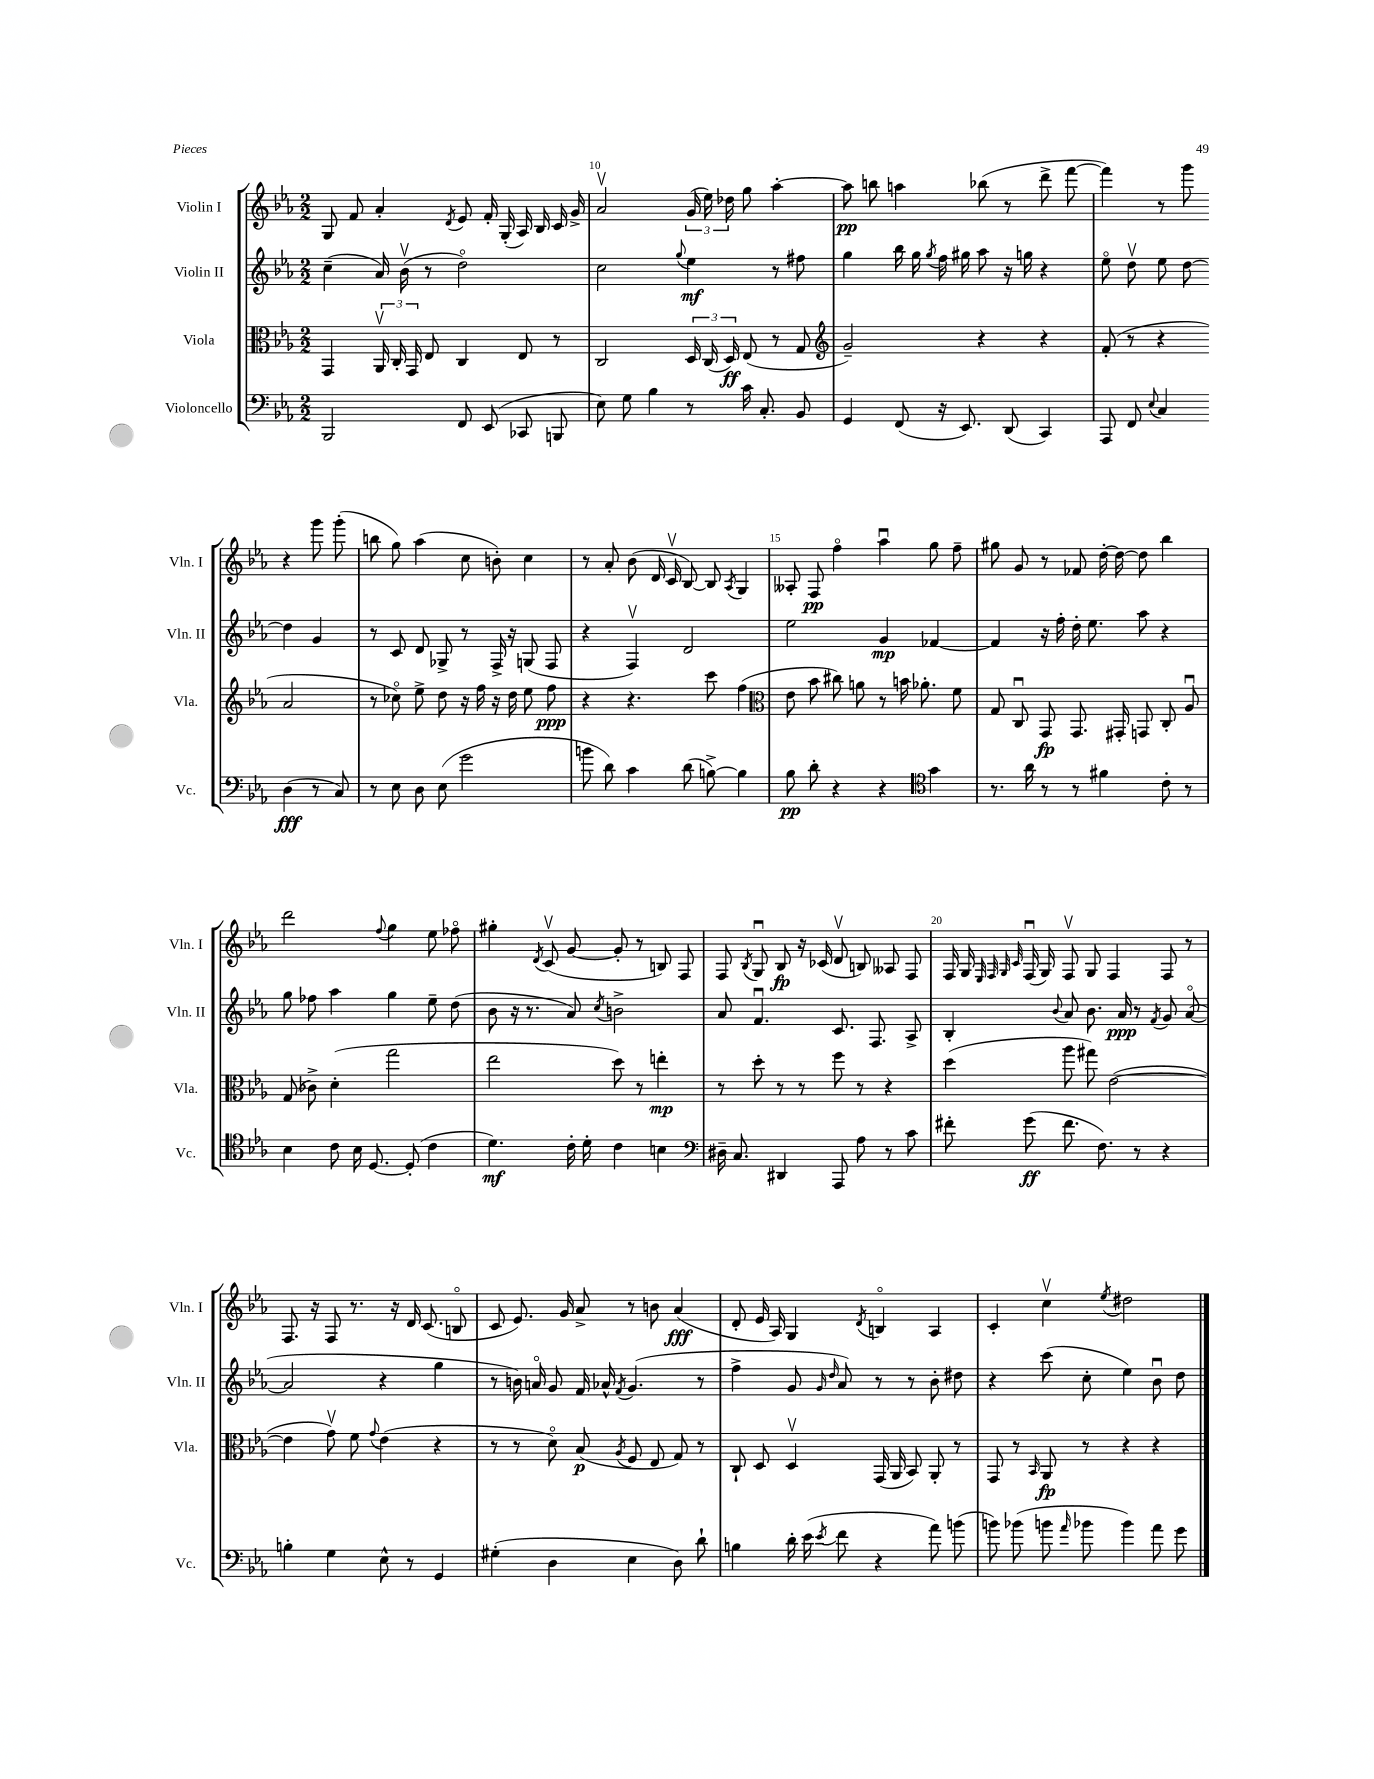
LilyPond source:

<<
\new StaffGroup <<
\new Staff = "s0" \with { instrumentName = "Violin I" shortInstrumentName = "Vln. I" } {
    \clef treble \key ees \major \numericTimeSignature \time 2/2
    \autoBeamOff g8 f'8 aes'4-. \acciaccatura { d'8 } ees'8 f'16-. g16-.( aes16) bes16 c'16 g'16-> |
    aes'2\upbow \tuplet 3/2 { g'16( ees''16) des''16 } g''8 aes''4~-. |
    aes''8\pp b''8 a''4 bes''8( r8 d'''8-> f'''8~ |
    f'''4) r8 g'''8 r4 g'''8 g'''8-.( |
    b''8 g''8) aes''4( c''8 b'8-.) c''4 |
    r8 aes'8-. bes'8( d'16 c'16\upbow bes8~) bes8 \acciaccatura { aes8 } g4 |
    aeses8-. f8\pp f''4\flageolet aes''4\downbow g''8 f''8-- |
    gis''8 g'8 r8 fes'8 d''16~-. d''16~ d''8 bes''4 |
    d'''2 \appoggiatura { f''8 } g''4 ees''8 fes''8\flageolet |
    gis''4-. \acciaccatura { d'8 } c'8\upbow( g'8~ g'8-. r8 b8) f8 |
    f8 \acciaccatura { bes8 } g8\downbow bes8\fp r16 ces'16( d'8\upbow b8) aeses8 f8 |
    f16 g16 \grace { ees32 f32 g32 c'32 } f16\downbow( g16) f8\upbow g8 f4 f8 r8 |
    f8. r16 f8 r8. r16 d'16 c'8.( b8\flageolet |
    c'8 ees'8.) g'16 aes'8-> r8 b'8 aes'4\fff( |
    d'8-. ees'16 aes16) g4 \acciaccatura { d'8 } b4\flageolet aes4 |
    c'4-. c''4\upbow \acciaccatura { ees''8 } dis''2 \bar "|." |
}
\new Staff = "s1" \with { instrumentName = "Violin II" shortInstrumentName = "Vln. II" } {
    \clef treble \key ees \major \numericTimeSignature \time 2/2
    \autoBeamOff c''4--( aes'16) bes'16\upbow( r8 d''2\flageolet) |
    c''2 \appoggiatura { g''8 } ees''4\mf r8 fis''8 |
    g''4 bes''16 g''16 \acciaccatura { g''8 } f''16 gis''16 aes''8 r16 g''16 r4 |
    ees''8\flageolet d''8\upbow ees''8 d''8~ d''4 g'4 |
    r8 c'8 d'8 ges8-> r8 f16-> r16 g8( f8 |
    r4 f4\upbow) d'2 |
    ees''2 g'4\mp fes'4~ |
    fes'4 r16 f''16-. d''16-. ees''8. aes''8 r4 |
    g''8 fes''8 aes''4 g''4 ees''8-- d''8( |
    bes'8 r16 r8. aes'8) \acciaccatura { c''8 } b'2-> |
    aes'8 f'4.\downbow c'8. f8. aes8-> |
    bes4-. \appoggiatura { bes'8 } aes'8 bes'8. aes'16\ppp r8 \acciaccatura { f'8 } g'8 aes'8~\flageolet( |
    aes'2 r4 g''4 |
    r8 b'16) a'16\flageolet g'8 f'16 aes'16-^ \acciaccatura { f'8 } g'4.( r8 |
    f''4-> g'8 \grace { g'16 d''16 } aes'8) r8 r8 bes'8-. dis''8 |
    r4 c'''8( c''8-. ees''4) bes'8\downbow d''8 \bar "|." |
}
\new Staff = "s2" \with { instrumentName = "Viola" shortInstrumentName = "Vla." } {
    \clef alto \key ees \major \numericTimeSignature \time 2/2
    \autoBeamOff g,4 \tuplet 3/2 { aes,16\upbow c16-. g,16 } ees8 c4 ees8 r8 |
    c2 \tuplet 3/2 { d16 c16( d16\ff) } ees8( r8 g8 |
    \clef treble g'2--) r4 r4 |
    f'8-.( r8 r4 aes'2 |
    r8 ces''8\flageolet) ees''8-> d''8 r16 f''16 r16 d''16 ees''8 f''8\ppp |
    r4 r4. c'''8 f''4( |
    \clef alto ees'8 bes'8 cis''8) a'8 r8 b'16 aes'8.-. f'8 |
    g8 c8\downbow g,8\fp g,8. gis,16-. g,8 c8-. aes8\downbow |
    g8( ces'8->) d'4-.( g''2 |
    ees''2 d''8) r8 e''4-.\mp |
    r8 d''8-. r8 r8 f''8 r8 r4 |
    d''4( aes''8 gis''8) ees'2~( |
    ees'4 g'8\upbow) f'8 \appoggiatura { g'8 } ees'4( r4 |
    r8 r8 d'8\flageolet) bes8\p( \acciaccatura { aes8 } f8 ees8 g8) r8 |
    c8-! d8 d4\upbow g,16( aes,16 bes,8) aes,8-. r8 |
    g,8 r8 \grace { bes,16 } aes,8\fp r8 r4 r4 \bar "|." |
}
\new Staff = "s3" \with { instrumentName = "Violoncello" shortInstrumentName = "Vc." } {
    \clef bass \key ees \major \numericTimeSignature \time 2/2
    \autoBeamOff bes,,2 f,8 ees,8( ces,8 b,,8 |
    ees8) g8 bes4 r8 c'16 c8.-. bes,8 |
    g,4 f,8( r16 ees,8.) d,8( c,4) |
    aes,,8 f,8 \appoggiatura { ees8 } c4 d4\fff( r8 c8) |
    r8 ees8 d8 ees8( g'2 |
    b'8 d'8) c'4 d'8( b8~->) b4 |
    bes8\pp d'8-. r4 r4 \clef tenor g'4 |
    r8. aes'16 r8 r8 fis'4 c'8-. r8 |
    bes4 c'8 bes16 d8.~ d8-.( c'4 |
    d'4.\mf) c'16-. d'16-. c'4 b4 |
    \clef bass dis16-- c8. dis,4 aes,,8 aes8 r8 c'8 |
    fis'8-. g'8\ff( fis'8. f8.) r8 r4 |
    b4-. g4 ees8-^ r8 g,4 |
    gis4-.( d4 ees4 d8) d'8-! |
    b4 d'16-. ees'16( \acciaccatura { ees'8 } f'8 r4 aes'8) b'8( |
    b'8) bes'8( b'8 \grace { aes'16 } bes'8 bes'4) aes'8 g'8 \bar "|." |
}
>>
>>
\layout { \context { \Score currentBarNumber = #9 \override BarNumber.break-visibility = ##(#f #t #t) barNumberVisibility = #(every-nth-bar-number-visible 5) } }
